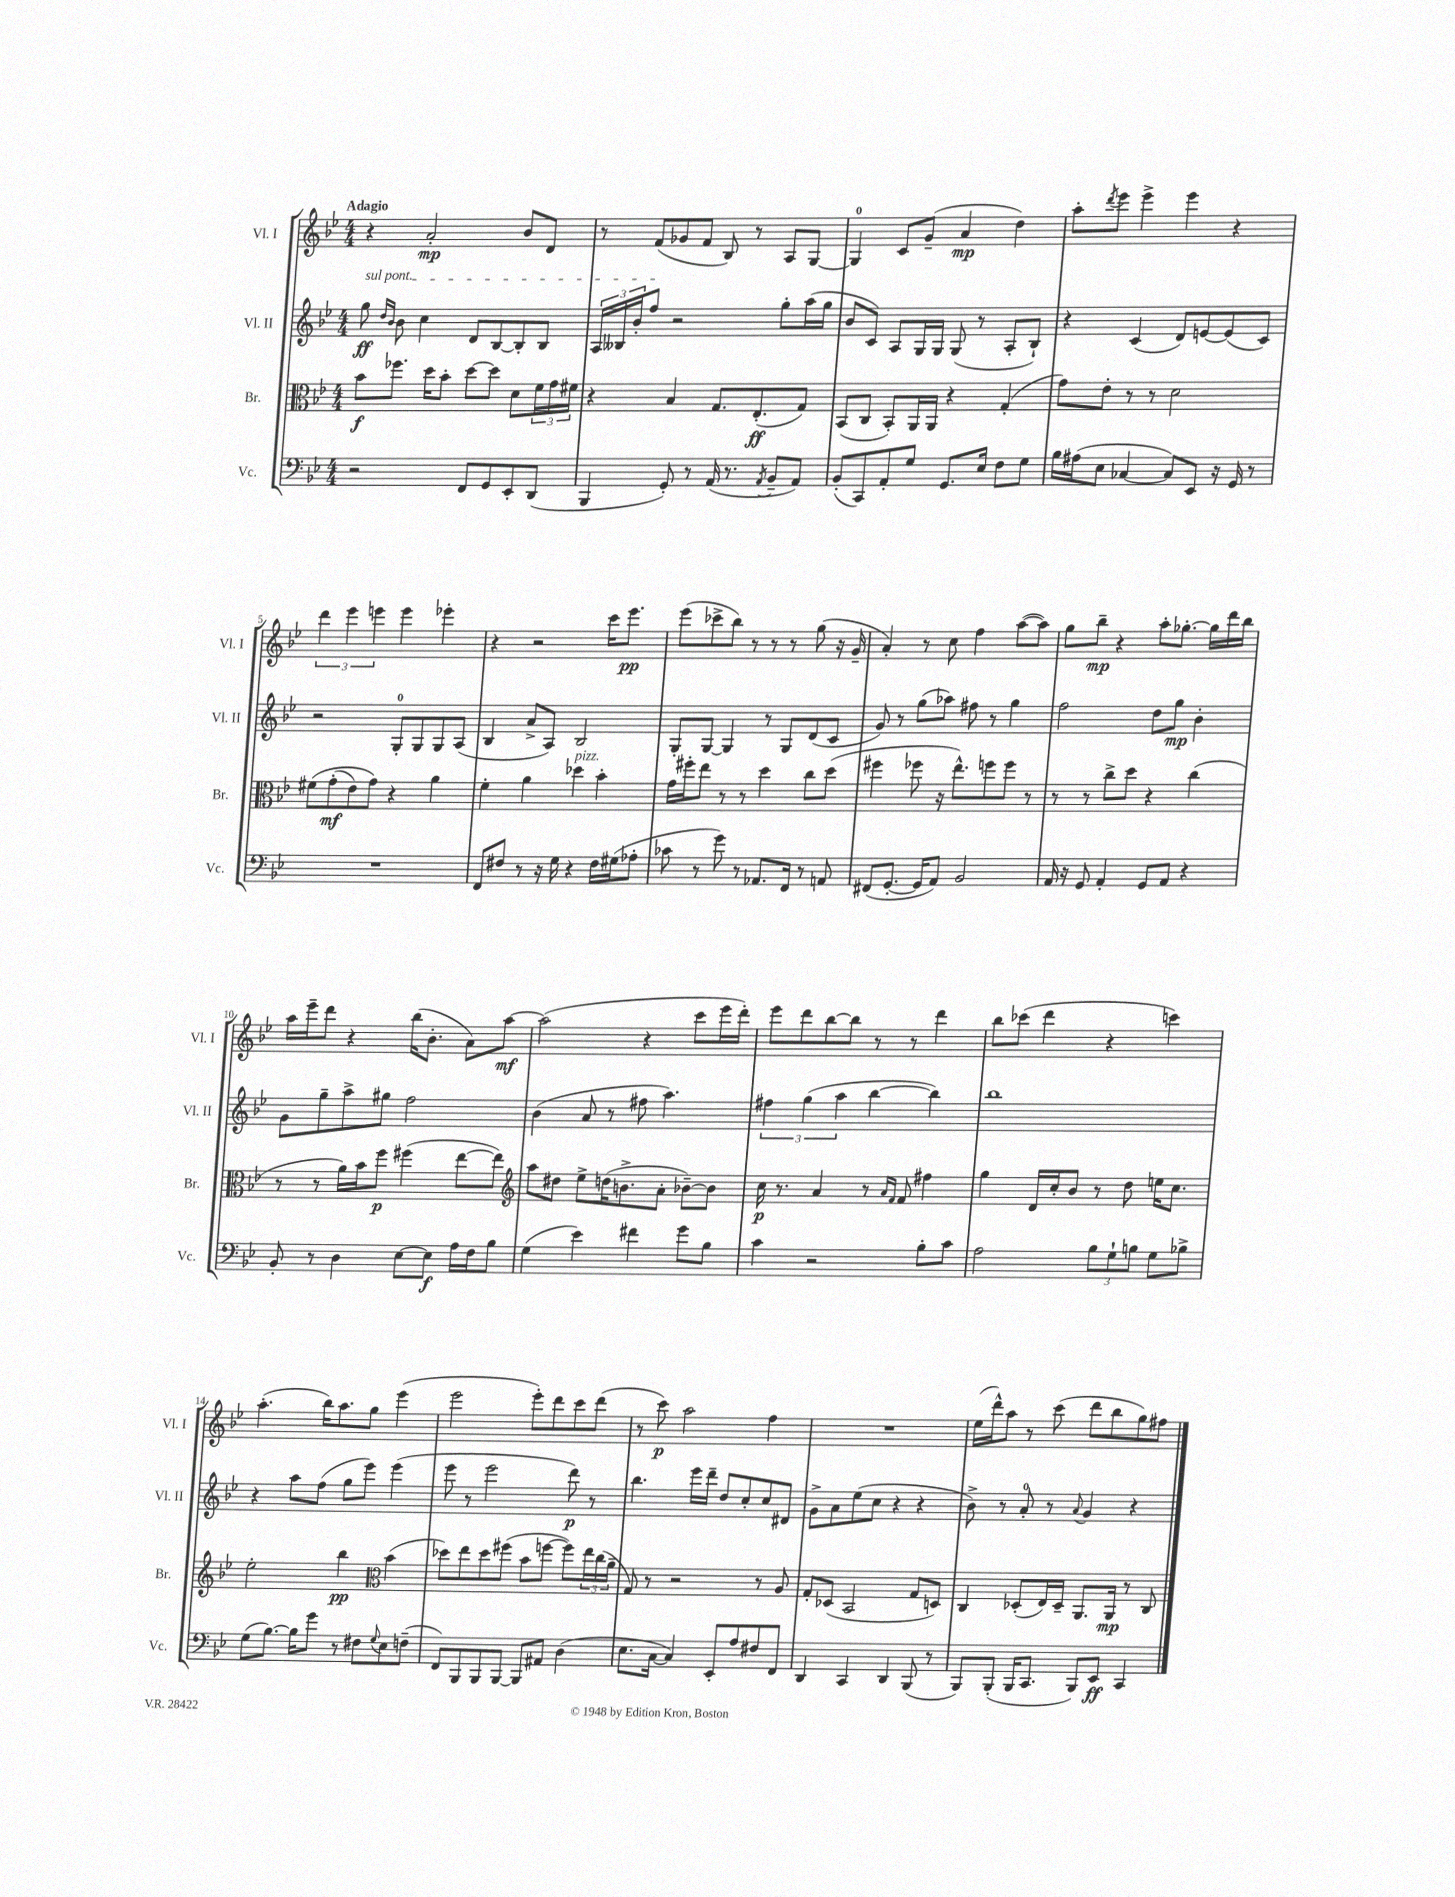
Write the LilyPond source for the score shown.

<<
\new StaffGroup <<
\new Staff = "s0" \with { instrumentName = "Vl. I" shortInstrumentName = "Vl. I" } {
    \clef treble \key bes \major \numericTimeSignature \time 4/4 \tempo "Adagio"
    r4 a'2-.\mp bes'8 d'8 |
    r8 f'8( ges'8 f'8 bes8) r8 a8 g8~ |
    g4-0 c'8 g'8--( a'4\mp d''4) |
    a''8-. \acciaccatura { d'''8 } ees'''8 ees'''4-> ees'''4 r4 |
    \tuplet 3/2 { d'''4 ees'''4 e'''4 } e'''4 ees'''4-. |
    r4 r2 c'''16 ees'''8.\pp |
    ees'''8( ces'''8-> bes''8) r8 r8 r8 g''8( r16 g'16-- |
    a'4-.) r8 c''8 f''4 a''8~( a''8) |
    g''8 bes''8--\mp r4 a''8-. ges''8.~-. ges''16 d'''16 bes''16 |
    a''16 ees'''16-- d'''8 r4 bes''16( bes'8.-. a'8) a''8~\mf |
    a''2( r4 c'''8 ees'''16 d'''16-.) |
    ees'''8 d'''8 bes''8~ bes''8 r8 r8 d'''4 |
    bes''8 ces'''8( d'''4 r4 c'''4) |
    a''4.-.( bes''16) a''8. g''8 ees'''4( |
    ees'''2 ees'''8-.) d'''8 c'''8 d'''8( |
    r8 c'''8\p) a''2 f''4 |
    R1 |
    ees''16( d'''16-^) a''8 r8 c'''8( d'''8 bes''8 g''8) fis''8 \bar "|." |
}
\new Staff = "s1" \with { instrumentName = "Vl. II" shortInstrumentName = "Vl. II" } {
    \clef treble \key bes \major \numericTimeSignature \time 4/4
    \once \override TextSpanner.bound-details.left.text = \markup { \italic "sul pont." } g''8\ff\startTextSpan \grace { d''16 bes'16 } bes'8 c''4 d'8 bes8~ bes8-. bes8 |
    \tuplet 3/2 { a16 beses16 bes'16-. } f''8\stopTextSpan r2 g''8-. a''16( g''16 |
    bes'8 c'8) a8 g16 g16 g8( r8 a8-. bes8-!) |
    r4 c'4( d'8) e'8~ e'8( c'8) |
    r2 g8-0-. g8 g8 a8( |
    bes4 a'8-> a8) bes2 |
    g8-. g8~ g4 r8 g8 d'8( c'8 |
    g'8) r8 g''8( aes''8) fis''8 r8 g''4 |
    f''2 d''8 g''8\mp bes'4-. |
    g'8 g''8-- a''8-> gis''8 f''2 |
    bes'4( a'8 r8 fis''8 a''4.) |
    \tuplet 3/2 { fis''4 g''4( a''4 } bes''4~ bes''4) |
    bes''1 |
    r4 a''8 f''8( g''8 ees'''8) ees'''4( |
    ees'''8 r8 ees'''2 d'''8\p) r8 |
    bes''4. ees'''16 d'''16-- d''8 c''8-. c''8 dis'8 |
    g'8-> a'8 ees''8( c''8 r4 r4 |
    bes'8->) r8 a'8-0-. r8 \appoggiatura { a'8 } g'4 r4 \bar "|." |
}
\new Staff = "s2" \with { instrumentName = "Br." shortInstrumentName = "Br." } {
    \clef alto \key bes \major \numericTimeSignature \time 4/4
    bes'8\f fes''8. d''16 bes'8-. d''8~ d''8 d'8 \tuplet 3/2 { f'16 g'16 fis'16 } |
    r4 bes4 g8. ees8.-.\ff( g8) |
    bes,8( c8 bes,8-.) a,16 a,16 r4 g4-.( |
    g'8) ees'8-. r8 r8 d'2 |
    fis'8\( g'8-.\mf( ees'8) g'8\) r4 a'4 |
    f'4-. a'4 des''4^\markup { \italic "pizz." } bes'4-. |
    g'16 fis''16-. ees''8 r8 r8 d''4 c''8 d''8( |
    fis''4 fes''8 r16 ees''8.-^) f''8 f''8 r8 |
    r8 r8 c''8-> d''8 r4 c''4( |
    r8 r8 a'16) bes'16 f''8\p fis''4( ees''8~ ees''8) |
    \clef treble a''8 dis''8 ees''8-> d''16( b'8.-> a'8-. bes'8~--) bes'8 |
    c''16\p r8. a'4 r8 \grace { a'16 f'16 } f'8 fis''4 |
    g''4 d'16 c''16-. bes'8 r8 d''8 e''16 c''8. |
    ees''2-. bes''4\pp \clef alto bes'4( |
    des''8) ees''8 des''8 fis''8( bes'8 f''8~ f''8) \tuplet 3/2 { ees''16 c''16( a'16-- } |
    g8) r8 r2 r8 a8 |
    g8-. des8( bes,2 g8 d8) |
    c4 des8-.( ees16) des16-- a,8. a,16\mp r8 c8 \bar "|." |
}
\new Staff = "s3" \with { instrumentName = "Vc." shortInstrumentName = "Vc." } {
    \clef bass \key bes \major \numericTimeSignature \time 4/4
    r2 f,8 g,8 ees,8-. d,8( |
    bes,,4 g,8-.) r8 a,16( r8. \acciaccatura { a,8 } bes,8-- a,8) |
    bes,8-.( c,8) a,8-. g8 g,8. ees16 f8 g8 |
    bes16 ais16( ees8 ces4~ ces8) ees,8 r16 g,16 r8 |
    R1 |
    f,8 fis8 r8 r16 g16 r4 fis16 gis16( aes8-. |
    ces'8 r8 g'8) r8 aes,8. f,16 r8 a,8 |
    fis,8( g,8.~-. g,16 a,8) bes,2 |
    a,16 r16 g,8 a,4-. g,8 a,8 r4 |
    bes,8-. r8 d4 ees8~ ees8\f a16 f16 bes8 |
    g4( ees'4) fis'4 g'8 bes8 |
    c'4 r2 bes8-. c'8 |
    a2 \tuplet 3/2 { bes8 g8-! b8 } g8 bes8-> |
    g8( bes8.~) bes16 g'8 r8 fis8 \appoggiatura { g8 } ees8 f8--( |
    f,8) bes,,8 bes,,8 bes,,8~ bes,,8 ais,8 d4( |
    ees8. c16~ c4) ees,8-. a8 fis8 f,8 |
    d,4 c,4 d,4 bes,,8( r8 |
    bes,,8) bes,,8-.( bes,,16 c,8. bes,,8) ees,8\ff c,4 \bar "|." |
}
>>
>>
